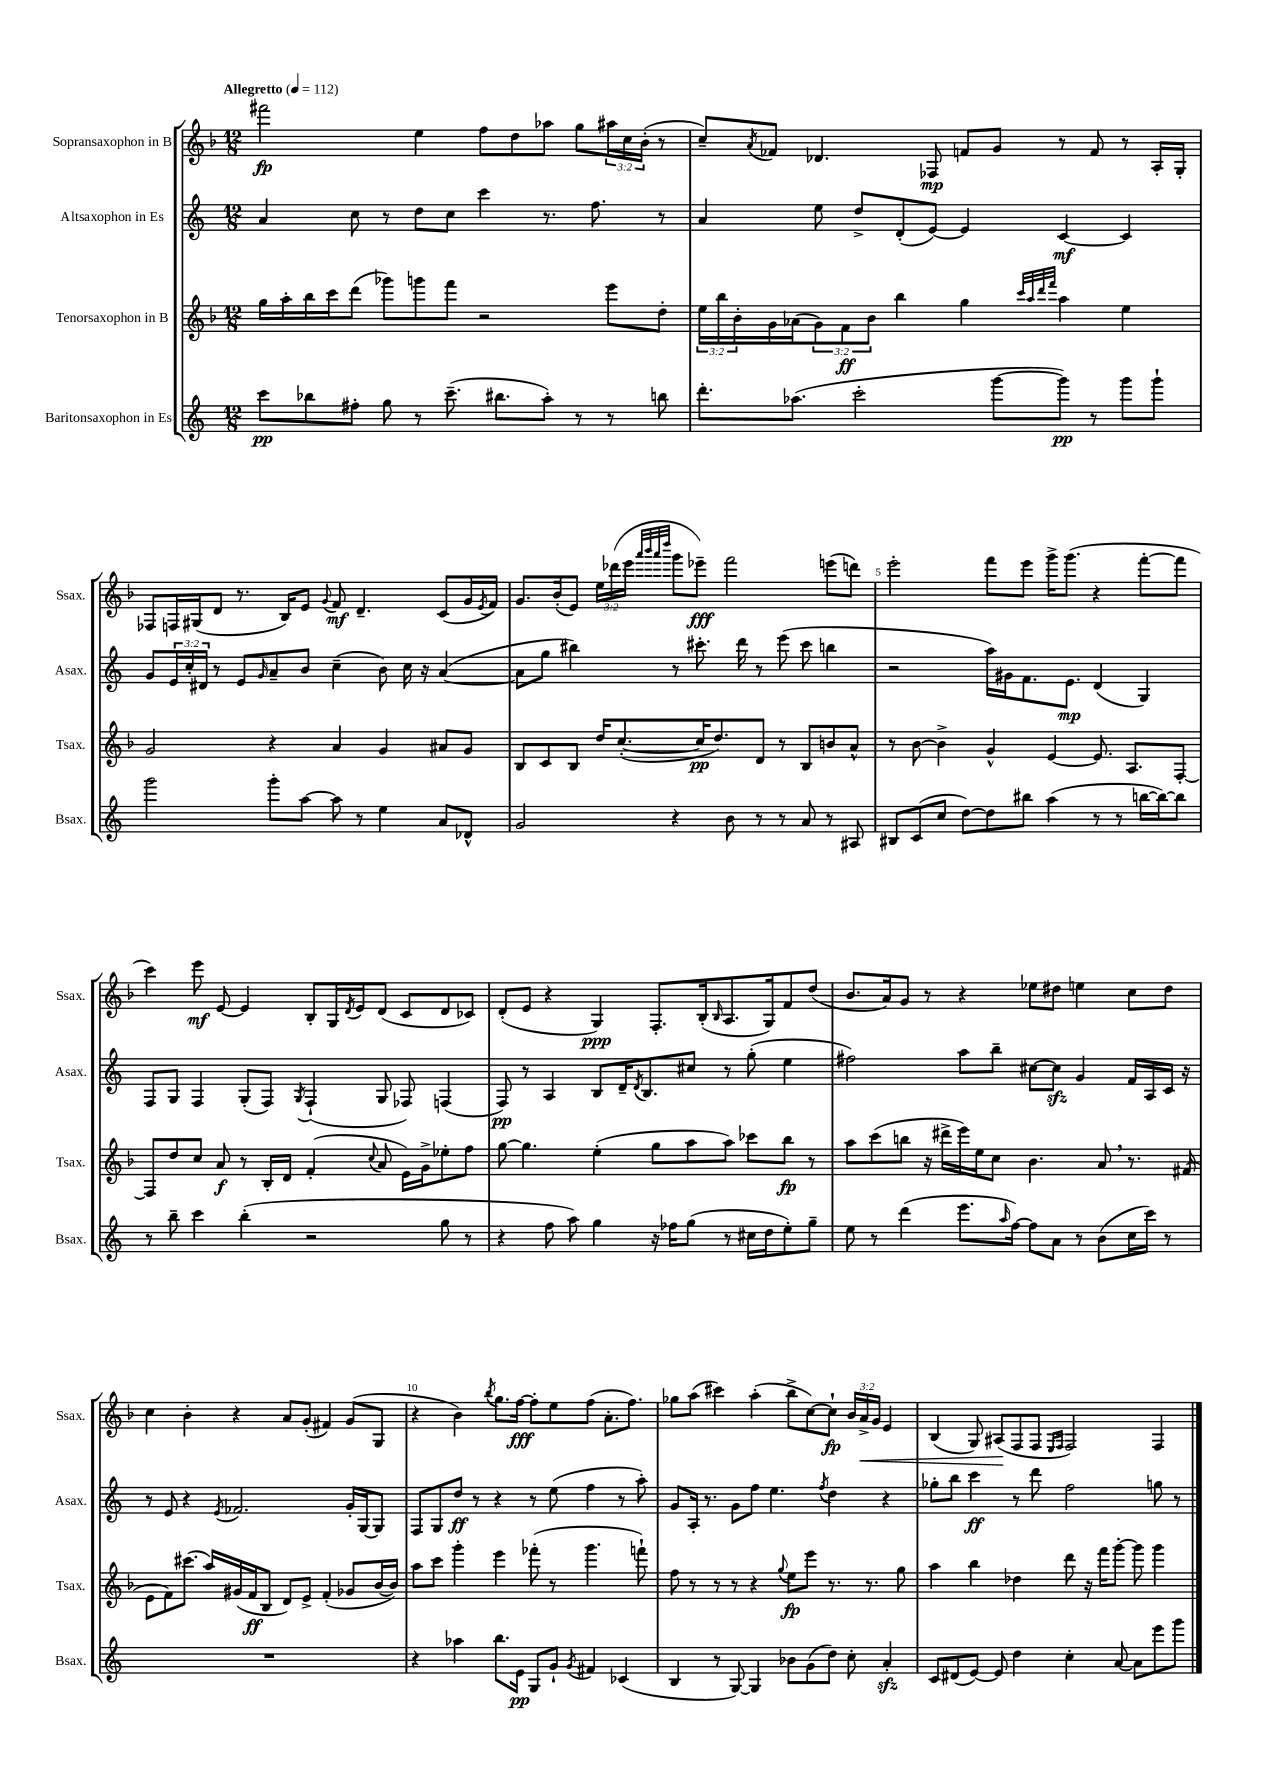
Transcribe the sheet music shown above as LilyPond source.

<<
\new StaffGroup <<
\new Staff = "s0" \with { instrumentName = "Sopransaxophon in B" shortInstrumentName = "Ssax." } {
    \clef treble \key f \major \numericTimeSignature \time 12/8 \override Staff.TupletNumber.text = #tuplet-number::calc-fraction-text \tempo "Allegretto" 4 = 112
    fis'''2\fp e''4 f''8 d''8 aes''8 g''8 \tuplet 3/2 { ais''16 c''16 bes'16-.( } r8 |
    c''8--) \acciaccatura { a'8 } fes'8 des'4. fes8\mp f'8 g'8 r8 f'8 r8 a16-. g16-. |
    fes8 f16 gis16( d'8 r8. bes16) e'8 \appoggiatura { g'8 } f'8\mf d'4.-- c'8( g'16 \acciaccatura { e'8 } f'16) |
    g'8. bes'16-.( e'8) \tuplet 3/2 { e''16 des'''16( e'''16 } \grace { a'''32 bes'''32 a'''32 d''''32 } g'''8 ees'''8--\fff) f'''2 e'''8( d'''8) |
    e'''2-. f'''8 e'''8 g'''16-> g'''8.( r4 f'''8~-. f'''8 |
    c'''4) e'''8\mf e'8~ e'4 bes8-. g16 \acciaccatura { d'8 } e'16 d'8( c'8 d'8 ces'8) |
    d'8-.( e'8 r4 g4\ppp) f8.-. bes16-.( \grace { bes16 } a8. g16) f'8 d''8( |
    bes'8. a'16) g'8 r8 r4 ees''8 dis''8 e''4 c''8 dis''8 |
    c''4 bes'4-. r4 a'8 g'8-.( fis'4) g'8( g8 |
    r4 bes'4) \acciaccatura { bes''8 } g''8. f''16~\fff f''8-. e''8 f''8( a'8.-. f''8.) |
    ges''8 a''8( cis'''4) a''4-.( bes''8-> c''8~) c''8-!\fp \tuplet 3/2 { bes'16 a'16->\< g'16 } e'4 |
    bes4( g8) ais8\!( f8 f8 \grace { e16 f16 } f2) f4 \bar "|." |
}
\new Staff = "s1" \with { instrumentName = "Altsaxophon in Es" shortInstrumentName = "Asax." } {
    \clef treble \key c \major \numericTimeSignature \time 12/8 \override Staff.TupletNumber.text = #tuplet-number::calc-fraction-text
    a'4 c''8 r8 d''8 c''8 c'''4 r8. f''8. r8 |
    a'4 e''8 d''8-> d'8-.( e'8~) e'4 c'4~\mf c'4 |
    g'8 \tuplet 3/2 { e'16 c''16-. dis'16 } r8 e'8 \grace { g'16 } a'8-- b'8 c''4--( b'8) c''16 r16 a'4~( |
    a'8 g''8 bis''4) r8 cis'''8.-. d'''16 r8 e'''8( cis'''8 b''4 |
    r2 a''16) gis'16 f'8. e'8.\mp d'4( g4) |
    f8 g8 f4 g8-.( f8) \acciaccatura { g8 } f4-!( g8 fes8) f4( |
    f8\pp) r8 a4 b8 d'16-- \acciaccatura { d'8 } b8. cis''8 r8 g''8-.( e''4 |
    fis''2) a''8 b''8-- cis''8~ cis''8\sfz g'4 f'16 a16 c'16 r16 |
    r8 e'8 r4 \acciaccatura { e'8 } fes'2. g'16-. g16~ g8 |
    f8 g8 d''8\ff r8 r4 r8 e''8( f''4 r8 a''8-.) |
    g'8 a16-. r8. g'8 f''8 e''4. \acciaccatura { f''8 } d''4 r4 |
    ges''8-. b''8 c'''4\ff r8 d'''8 f''2 g''8 r8 \bar "|." |
}
\new Staff = "s2" \with { instrumentName = "Tenorsaxophon in B" shortInstrumentName = "Tsax." } {
    \clef treble \key f \major \numericTimeSignature \time 12/8 \override Staff.TupletNumber.text = #tuplet-number::calc-fraction-text
    g''16 a''16-. bes''16 c'''16 d'''8( ges'''8) g'''8 f'''8 r2 e'''8 d''8-. |
    \tuplet 3/2 { e''16 bes''16 bes'16-. } g'16 aes'16( \tuplet 3/2 { g'8) f'8\ff bes'8 } bes''4 g''4 \grace { c'''32 a''32 d'''32 f'''32 } a''4 e''4 |
    g'2 r4 a'4 g'4 ais'8 g'8 |
    bes8 c'8 bes8 d''16 c''8.~-.( c''16\pp d''8.) d'8 r8 bes8 b'8 a'8-^ |
    r8 bes'8~ bes'4-> g'4-^ e'4~ e'8. a8. f8~-. |
    f8 d''8 c''8 a'8\f r8 bes16-. d'16 f'4-.( \appoggiatura { c''8 } a'8 e'16) g'16-> ees''8-. f''8 |
    g''8~ g''4. e''4-.( g''8 a''8 a''8) ces'''8 bes''8\fp r8 |
    a''8 c'''8( b''8 r16 dis'''16-> e'''16) e''16 c''8 bes'4. a'8 \breathe r8. fis'16( |
    e'8 f'8) cis'''8.( a''16) gis'16( f'16\ff bes8 d'8) e'8-> f'4-.( ges'8 bes'16~ bes'16) |
    a''8 c'''8 g'''4-. e'''4 fes'''8-.( r8 g'''4. f'''8-!) |
    f''8 r8 r8 r8 r4 \appoggiatura { g''8 } e''8\fp e'''8 r8. r8. g''8 |
    a''4 bes''4 des''4 d'''8 r16 f'''16 g'''8~-. g'''8 g'''4 \bar "|." |
}
\new Staff = "s3" \with { instrumentName = "Baritonsaxophon in Es" shortInstrumentName = "Bsax." } {
    \clef treble \key c \major \numericTimeSignature \time 12/8
    c'''8\pp bes''8 fis''8-. g''8 r8 c'''8.--( bis''8. a''8-.) r8 r8 b''8 |
    d'''8.-. aes''8.( c'''2-. g'''8~ g'''8\pp) r8 g'''8 g'''8-! |
    g'''2 g'''8-. a''8~ a''8 r8 e''4 a'8 des'8-^ |
    g'2 r4 b'8 r8 r8 a'8 r8 ais8 |
    bis8 c'8( c''8 d''8~) d''8 bis''8 a''4( r8 r8 b''16~ b''16~) b''8 |
    r8 b''8-- c'''4 b''4-.( r2 g''8 r8 |
    r4 f''8 a''8) g''4 r16 fes''16 g''8( r8 cis''16 d''16 e''8-.) g''8-- |
    e''8 r8 d'''4( e'''8. \grace { a''16 } f''16~) f''8 a'8 r8 b'8( c''16 c'''16) r8 |
    R1. |
    r4 aes''4 b''8. e'16\pp g8 g'8-! \acciaccatura { g'8 } fis'4 ces'4( |
    b4 r8 g8~) g4 bes'8 g'8( d''8) c''8-. a'4-.\sfz |
    c'8 dis'8( e'8~) e'8 d''4 c''4-. a'8~ a'8 e'''8 g'''8 \bar "|." |
}
>>
>>
\layout { \context { \Score \override BarNumber.break-visibility = ##(#f #t #t) barNumberVisibility = #(every-nth-bar-number-visible 5) } }
